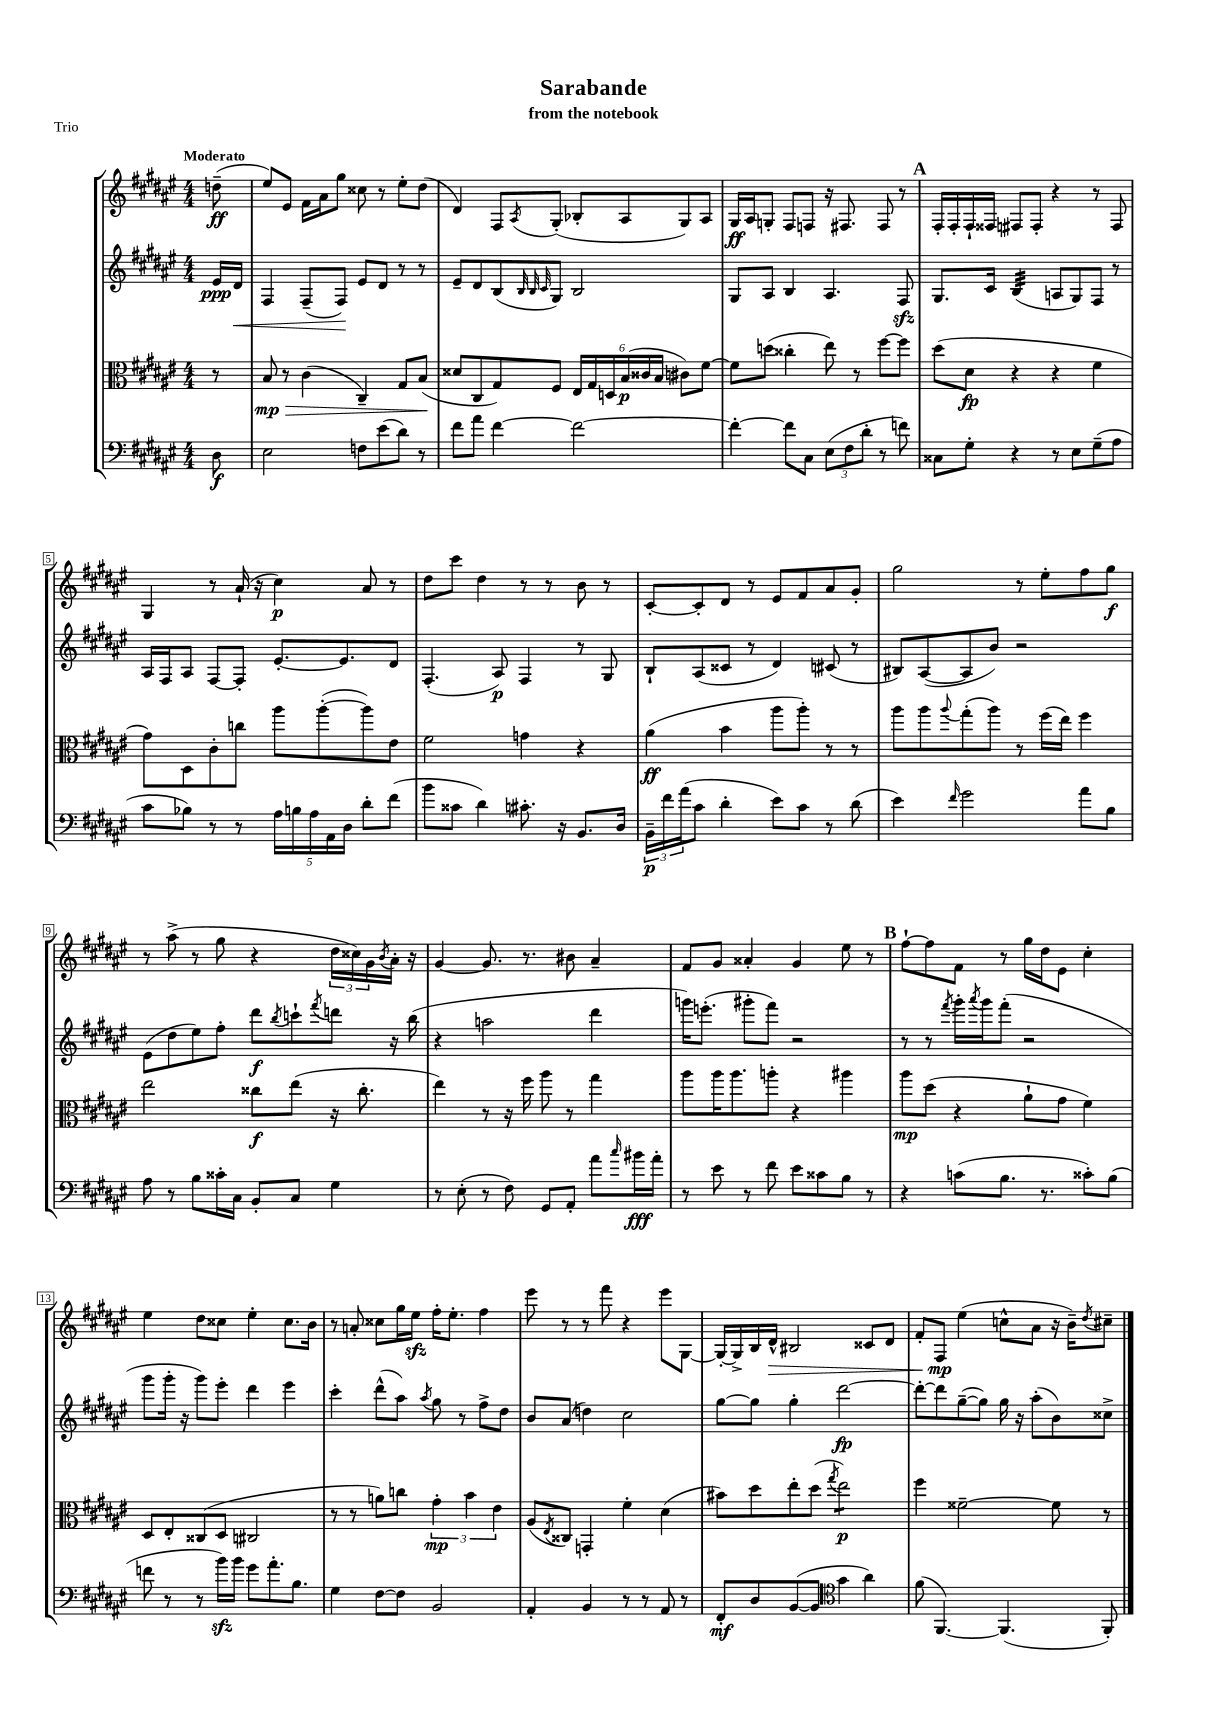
\header { title = "Sarabande" subtitle = "from the notebook" piece = "Trio" }
<<
\new StaffGroup <<
\new Staff = "s0" {
    \clef treble \key fis \major \numericTimeSignature \time 4/4 \partial 8 \tempo "Moderato"
    d''8--\ff( |
    eis''8) eis'8 fis'16 ais'16 gis''8 cisis''8 r8 eis''8-. dis''8( |
    dis'4) fis8 \acciaccatura { ais8 } gis8-.( bes8-. ais8 gis8) ais8 |
    gis16\ff ais16 g8-. fis8 f8 r16 fis8. fis8 r8 |
    \mark \markup { \bold "A" } fis16-. fis16-. fis16-! fisis16 fis8 fis8-. r4 r8 fis8 |
    gis4 r8 ais'16-!( r16 cis''4\p) ais'8 r8 |
    dis''8 cis'''8 dis''4 r8 r8 b'8 r8 |
    cis'8~-. cis'8-. dis'8 r8 eis'8 fis'8 ais'8 gis'8-. |
    gis''2 r8 eis''8-. fis''8 gis''8\f |
    r8 ais''8->( r8 gis''8 r4 \tuplet 3/2 { dis''16 cisis''16) gis'16 } \acciaccatura { b'8 } ais'16-. r16 |
    gis'4~ gis'8. r8. bis'8 ais'4-- |
    fis'8 gis'8 aisis'4-. gis'4 eis''8 r8 |
    \mark \markup { \bold "B" } fis''8~-! fis''8 fis'8 r8 gis''16 dis''16 eis'8 cis''4-. |
    eis''4 dis''8 cisis''8 eis''4-. cisis''8. b'16 |
    r8 a'8-. cisis''8 gis''16 eis''16\sfz fis''16-. eis''8.-. fis''4 |
    eis'''8 r8 r8 fis'''8 r4 eis'''8 gis8~ |
    gis16~-. gis16-> b16 dis'16-^\> bis2 cisis'8 dis'8 |
    fis'8-. fis8\mp\! eis''4( c''8-^ ais'8 r16 b'16--) \acciaccatura { dis''8 } cis''8-- \bar "|." |
}
\new Staff = "s1" {
    \clef treble \key fis \major \numericTimeSignature \time 4/4 \partial 8
    eis'16\ppp dis'16\< |
    fis4 fis8--( fis8\!) eis'8 dis'8 r8 r8 |
    eis'8-- dis'8 b8( \grace { b32 b32 cis'32 } gis8) b2 |
    gis8 ais8 b4 ais4. fis8\sfz |
    \mark \markup { \bold "A" } gis8. cis'16 b4:32( a8 gis8) fis8 r8 |
    ais16 fis16 ais8 fis8~ fis8-. eis'8.~-. eis'8. dis'8 |
    fis4.-.( ais8\p) fis4 r8 gis8 |
    b8-! ais8( cisis'8 r8 dis'4) cis'8( r8 |
    bis8) ais8~( ais8 b'8) r2 |
    eis'8( dis''8 eis''8) fis''8-. dis'''8\f \acciaccatura { b''8 } c'''8-! \acciaccatura { fis'''8 } d'''8 r16 b''16( |
    r4 a''2 dis'''4 |
    g'''16) e'''8.-.( gis'''8-. fis'''8) r2 |
    \mark \markup { \bold "B" } r8 r8 \acciaccatura { fis'''8 } gis'''16-. \acciaccatura { ais'''8 } gis'''16 fis'''8-.( r2 |
    gis'''8 gis'''16-. r16 gis'''8) eis'''8-. dis'''4 eis'''4 |
    cis'''4-. dis'''8-^( ais''8) \acciaccatura { ais''8 } gis''8 r8 fis''8-> dis''8 |
    b'8 ais'8( d''4) cis''2 |
    gis''8~ gis''8 gis''4-. dis'''2~\fp |
    dis'''8~-. dis'''8 gis''8~--( gis''8) gis''16 r16 ais''8-.( b'8) cisis''8-> \bar "|." |
}
\new Staff = "s2" {
    \clef alto \key fis \major \numericTimeSignature \time 4/4 \partial 8
    r8 |
    b8\mp\> r8 cis'4( cis4--) gis8 b8\!( |
    disis'8 cis8 gis8) fis8 \tuplet 6/4 { eis16 gis16 d16 b16\p( cisis'16 b16 } cis'8) fis'8~ |
    fis'8 d''8( cisis''4-. eis''8) r8 fis''8~ fis''8 |
    \mark \markup { \bold "A" } dis''8( dis'8\fp r4 r4 fis'4 |
    gis'8) dis8 cis'8-. c''8 ais''8 ais''8~-.( ais''8) eis'8 |
    fis'2 g'4 r4 |
    ais'4\ff( b'4 ais''8 ais''8-.) r8 r8 |
    ais''8 ais''8 \appoggiatura { ais''8 } gis''8-.( ais''8) r8 fis''16( eis''16) fis''4 |
    eis''2 cisis''8\f eis''8( r16 cisis''8.-. |
    eis''4) r8 r16 fis''16 ais''8 r8 gis''4 |
    ais''8 ais''16 ais''8. a''8-. r4 ais''4 |
    \mark \markup { \bold "B" } ais''8\mp dis''8( r4 ais'8-! gis'8 fis'4) |
    dis8 eis8-. cisis8( dis8 cis2 |
    r8 r8 a'8) c''8 \tuplet 3/2 { gis'4-.\mp b'4 eis'4 } |
    ais8( \acciaccatura { eis8 } cisis8) g,4-. fis'4-. dis'4( |
    bis'8) dis''8 eis''8-. dis''8( \acciaccatura { gis''8 } eis''2:8\p) |
    fis''4 fisis'2~-- fisis'8 r8 \bar "|." |
}
\new Staff = "s3" {
    \clef bass \key fis \major \numericTimeSignature \time 4/4 \partial 8
    dis8\f |
    eis2 f8 eis'8( dis'8) r8 |
    fis'8 ais'8 fis'4~ fis'2~ |
    fis'4~-. fis'8 cis8 \tuplet 3/2 { eis8( fis8 dis'8-. } r8 f'8) |
    \mark \markup { \bold "A" } cisis8 gis8-. r4 r8 eis8 gis8--( ais8 |
    cis'8 bes8) r8 r8 \tuplet 5/4 { ais16 b16 ais16 ais,16 dis16 } dis'8-. fis'8( |
    b'8 cisis'8 dis'4) cis'8.-. r16 b,8. dis16 |
    \tuplet 3/2 { b,16--\p fis'16 ais'16( } cis'8 dis'4-. eis'8) cis'8 r8 dis'8( |
    eis'4) \grace { fis'16 } gis'2 ais'8 b8 |
    ais8 r8 b8 cisis'16-. cis16 b,8-. cis8 gis4 |
    r8 eis8-.( r8 fis8) gis,8 ais,8-. ais'8 \grace { cis''16 } bis'16\fff ais'16-. |
    r8 eis'8 r8 fis'8 eis'8 cisis'8 b8 r8 |
    \mark \markup { \bold "B" } r4 c'8( b8. r8. cisis'8-.) b8( |
    f'8 r8 r8 b'16\sfz) b'16 gis'8 ais'8.-. b8. |
    gis4 fis8~ fis8 b,2 |
    ais,4-. b,4 r8 r8 ais,8 r8 |
    fis,8-.\mf dis8 b,8~( b,8 \clef tenor gis'4 ais'4) |
    fis'8( fis,4.~) fis,4.( fis,8-.) \bar "|." |
}
>>
>>
\layout { \context { \Score \override BarNumber.stencil = #(make-stencil-boxer 0.1 0.3 ly:text-interface::print) } }
